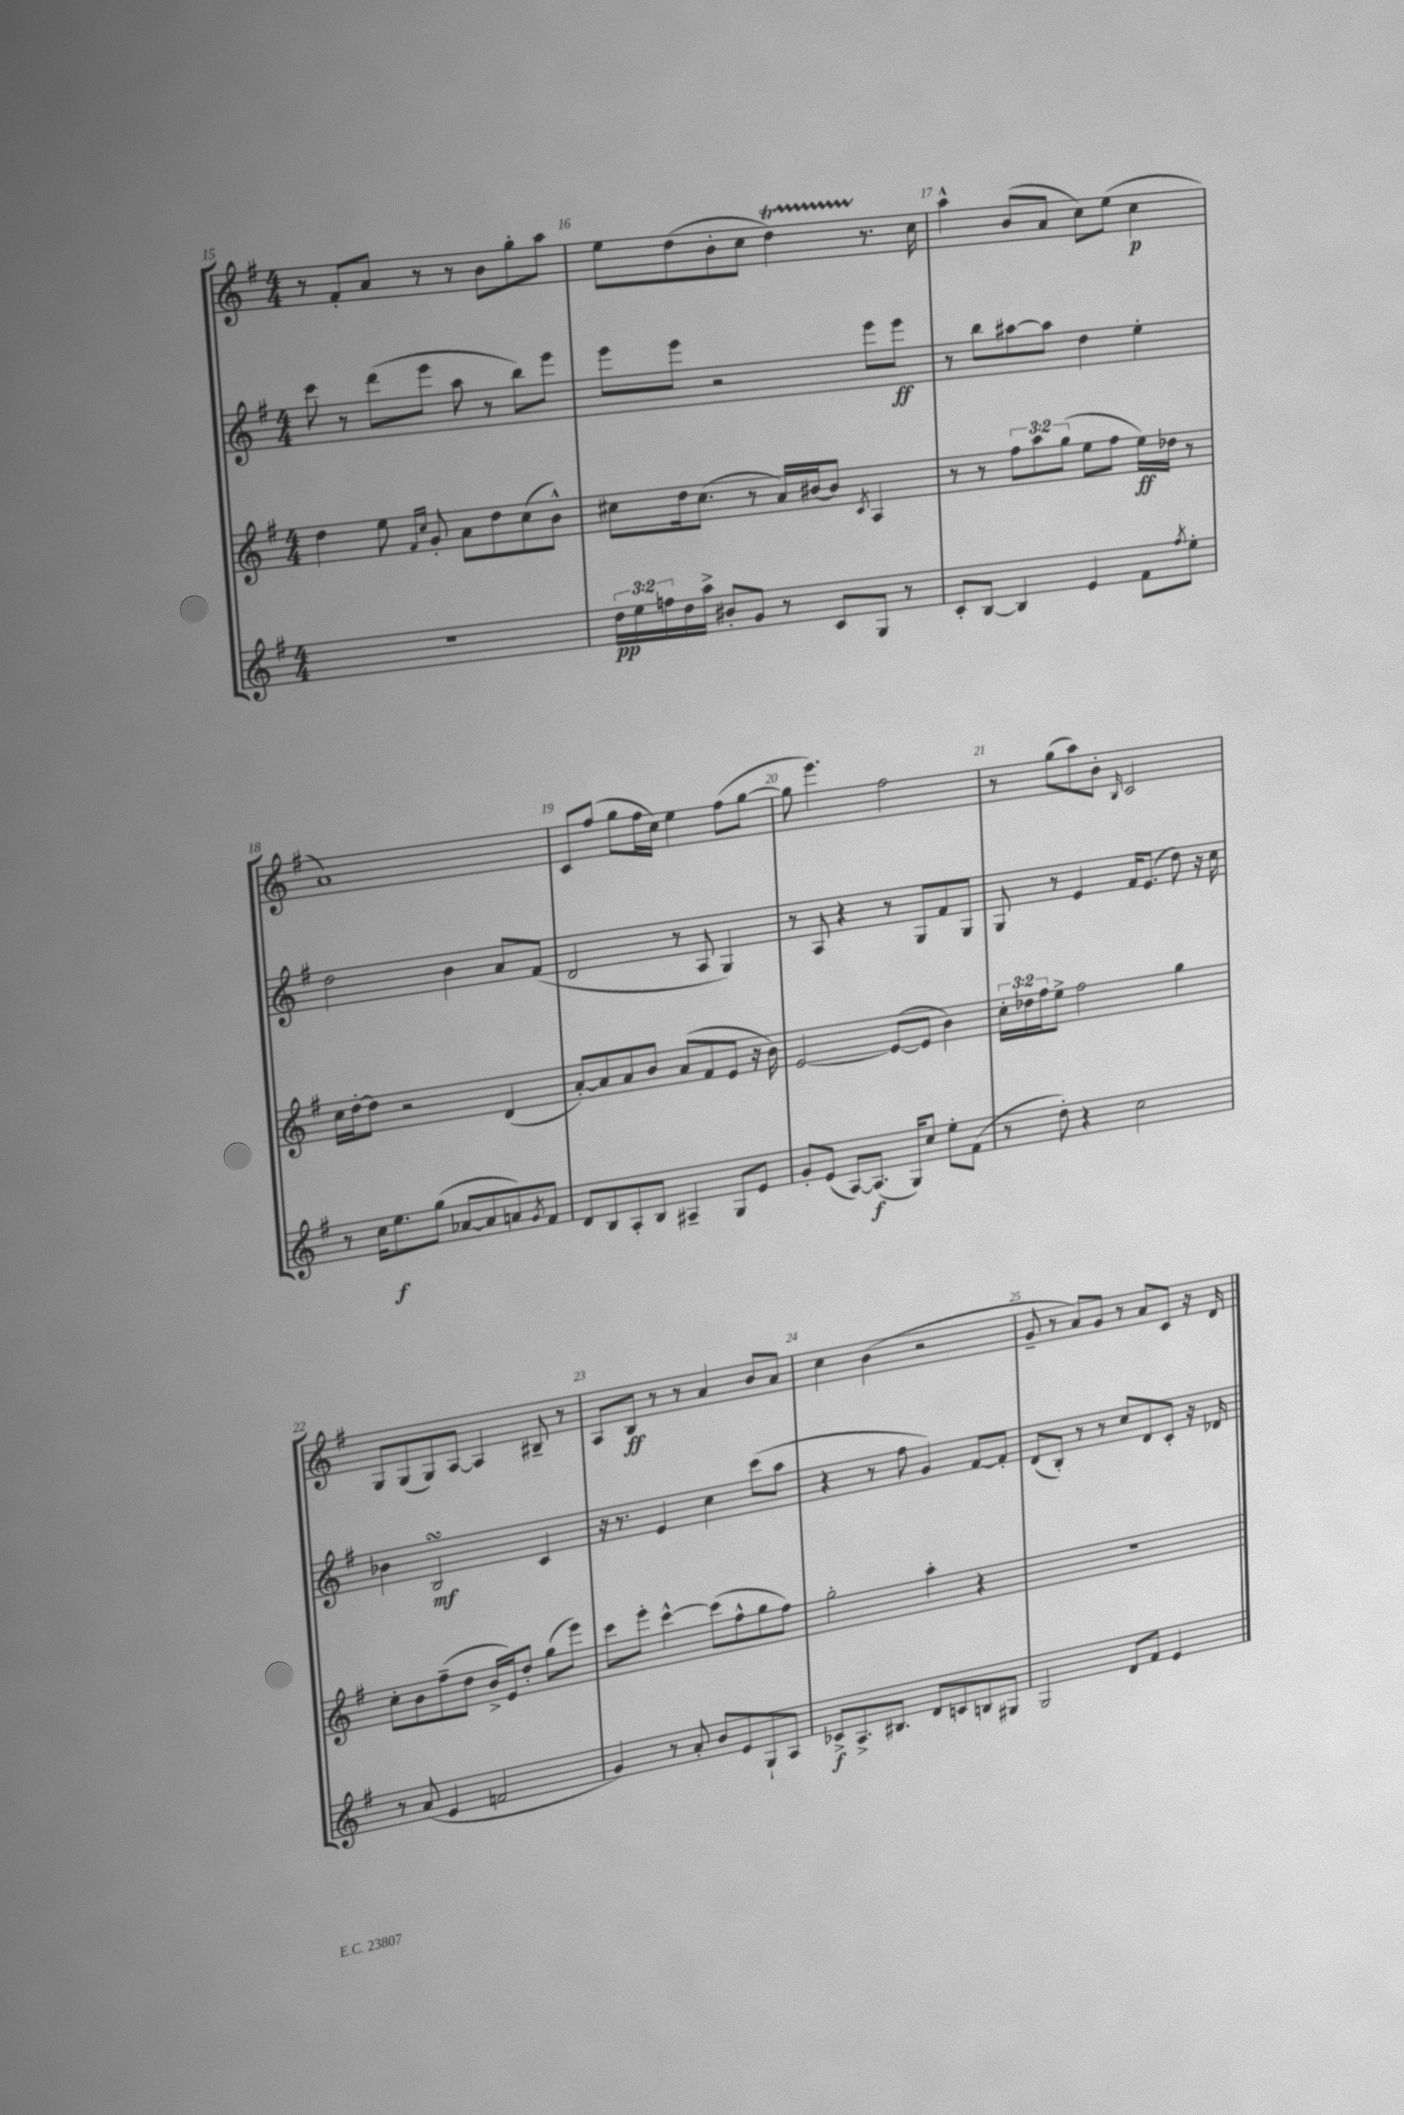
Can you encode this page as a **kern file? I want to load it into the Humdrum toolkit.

**kern	**kern	**kern	**kern
*staff4	*staff3	*staff2	*staff1
*clefG2	*clefG2	*clefG2	*clefG2
*k[f#]	*k[f#]	*k[f#]	*k[f#]
*M4/4	*M4/4	*M4/4	*M4/4
1r	4dd	8ccc	8r
.	.	8r	8f#'
.	8ee	(8ddd	8a
.	16qqf#	.	.
.	16qqcc	.	.
.	8g'	8eee	8r
.	8a	8aa	8r
.	8dd	8r	8b
.	(8cc	8bb)	8gg'
.	8b^^)	8eee	8aa
=	=	=	=
24dd	8cc#	8eee	8ee
24ee	.	.	.
24ff	.	.	.
16dd	16dd	8eee	(8dd
16aa^	(8.cc#	.	.
8b#'	.	2r	8b'
8g	8r	.	8cc
8r	16a)	.	4dd)
.	[16b#	.	.
8c	8b#]	.	.
.	8qc	.	.
8G	4A	8eee	8.r
8r	.	8eee	.
.	.	.	16cc
=	=	=	=
8c'	8r	8r	4aa^^
[8B	8r	8bb	.
4B]	12ff#	[8aa#	(8b
.	12aa	.	.
.	.	8aa#]	8a
.	(12gg	.	.
4e	8ee	4dd	8cc)
.	8ff#	.	(8ee
8f#	16ee)	4ee'	4cc
.	16dd-	.	.
8qff#	.	.	.
8ee'	8r	.	.
=	=	=	=
8r	16cc	2dd	1a)
.	[16dd'	.	.
16cc	8dd]	.	.
8.ee	.	.	.
.	2r	.	.
(8gg	.	.	.
[8a-	.	4b	.
8a-]	.	.	.
8a)	(4d	8a	.
8qg	.	.	.
8f#	.	(8f#	.
=	=	=	=
8d	[8a')	2d	8c
8B	8a]	.	(8ff#
8A'	8a	.	8gg
8B	8b	.	16ff#
.	.	.	16cc)
4A#~	(8a	8r	4ee
.	8f#	8A	.
8G	8e	4G)	(8ff#
8e	16r	.	[8gg
.	16b)	.	.
=	=	=	=
8g'	[2e	8r	8gg]
(8e	.	8A	4.eee)
[8A)	.	4r	.
(8.A]	.	.	.
.	(8e_	8r	2ff#
16G)	.	.	.
8cc	8e]	8G	.
8ee'	4b)	8f#	.
(8f#	.	8G	.
=	=	=	=
8r	24cc'	8G	8r
.	24dd-	.	.
.	24ff#	.	.
8dd')	8ee^	8r	(8gg
4r	2ff#	4e	8aa)
.	.	.	8b'
.	.	.	16qqB
2cc	.	16f#	2c
.	.	(8.e	.
.	4gg	8dd)	.
.	.	16r	.
.	.	16cc	.
=	=	=	=
8r	8cc'	4b-	8G
(8a	8b	.	(8G
4e	(8ff#~	2B	8G)
.	8dd	.	[8A
2f	16b^	.	4A]
.	16e)	.	.
.	8dd'	.	.
.	(8gg	4c	8B#~
.	8eee)	.	8r
=	=	=	=
4g)	8ccc	16r	8A
.	.	8.r	.
.	8eee'	.	8B
8r	[4ccc^^	4e	8r
8a'	.	.	8r
8b	(8ccc]	4cc	4a
8e	8ff#^^	.	.
8G`	8gg	(8ccc	8b
8A	8ff#)	8aa	8a
=	=	=	=
8c-^	2gg'	4r	4cc
8.A^	.	.	.
.	.	8r	(4b
8.B#	.	.	.
.	.	8ff#	.
8d	4aa'	4g)	2r
8c	.	.	.
8B	4r	[8f#	.
8G#	.	8f#']	.
=	=	=	=
2G	1r	(8d	8g~
.	.	8B')	8r
.	.	8r	8a)
.	.	8r	8g
8d	.	8cc	8r
8f#	.	8d	8a
4e	.	8c'	8c
.	.	16r	16r
.	.	16d-	16d
==	==	==	==
*-	*-	*-	*-
